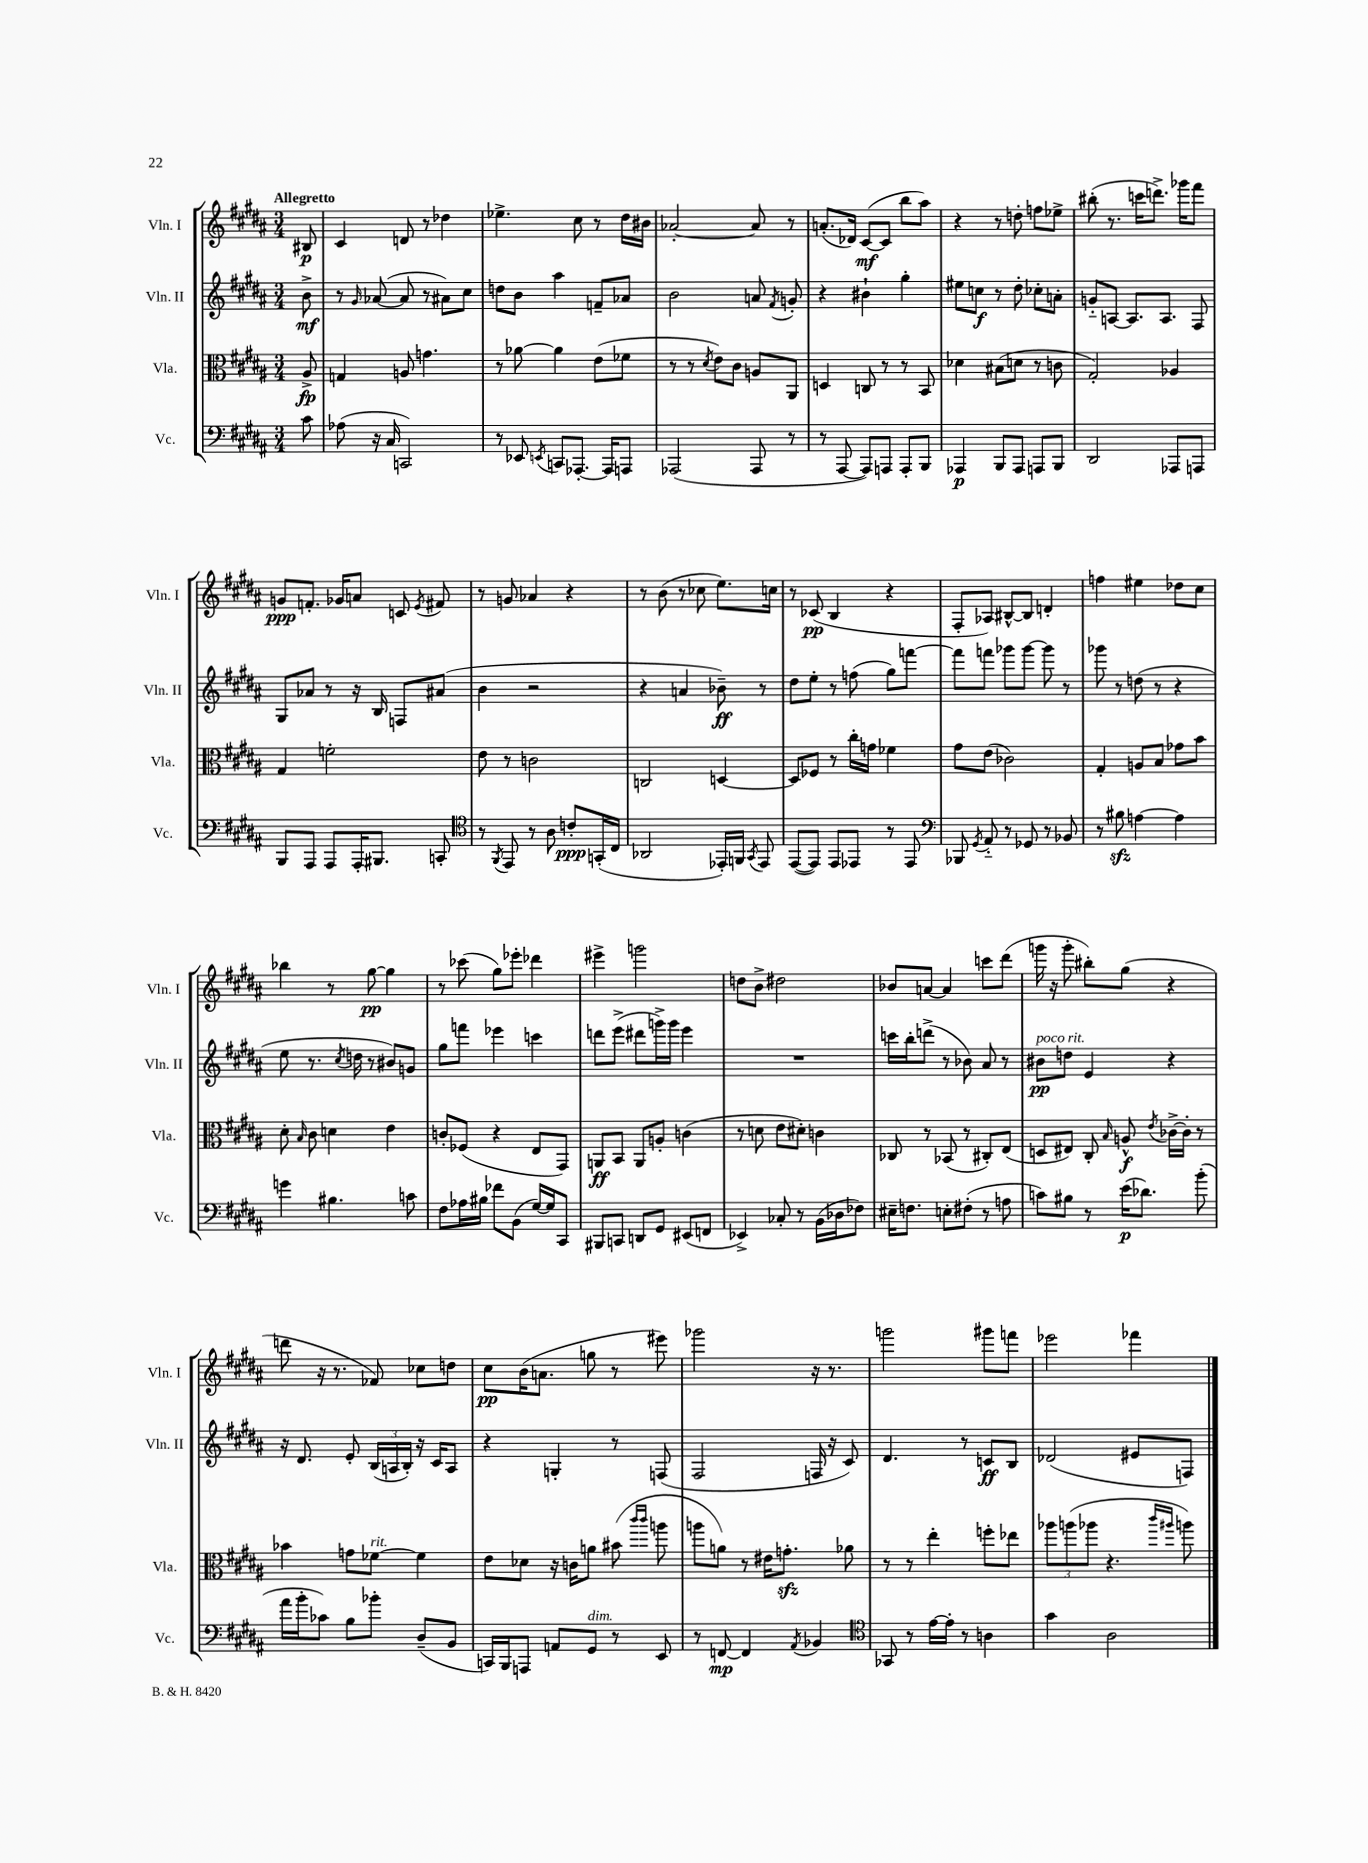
<<
\new StaffGroup <<
\new Staff = "s0" \with { instrumentName = "Vln. I" shortInstrumentName = "Vln. I" } {
    \clef treble \key b \major \numericTimeSignature \time 3/4 \partial 8 \tempo "Allegretto"
    \autoBeamOff bis8\p |
    cis'4 d'8 r8 des''4 |
    ees''4.-> cis''8 r8 dis''16[ bis'16] |
    aes'2~-. aes'8 r8 |
    a'8.[-.( des'16]) cis'8[~\mf( cis'8] b''8[ ais''8]) |
    r4 r8 d''8-. f''8[ ees''8]-> |
    bis''8-.( r8. c'''16[ d'''8.]->) ges'''16[ fis'''8] |
    g'8[\ppp f'8.]-. ges'16[ a'8] c'8 \acciaccatura { e'8 } fis'8 |
    r8 g'8 aes'4 r4 |
    r8 b'8( r8 ces''8 e''8.[) c''16] |
    r8 ces'8\pp( b4 r4 |
    fis8[-. aes8]) bis8[~-^ bis8] d'4-. |
    f''4 eis''4 des''8[ cis''8] |
    bes''4 r8 gis''8~\pp gis''4 |
    r8 ces'''8( gis''8[) ees'''8]-. des'''4 |
    eis'''4-> g'''2 |
    d''8[ b'8]-> dis''2 |
    bes'8[ a'8]~ a'4 c'''8[ dis'''8]( |
    g'''16 r16 g'''8-. bis''8[-.) gis''8]( r4 |
    d'''8 r16 r8. fes'8) ces''8[ d''8] |
    cis''8[\pp b'16( a'8.] g''8 r8 eis'''8) |
    ges'''2 r16 r8. |
    g'''2 gis'''8[ f'''8] |
    ees'''2 fes'''4 \bar "|." |
}
\new Staff = "s1" \with { instrumentName = "Vln. II" shortInstrumentName = "Vln. II" } {
    \clef treble \key b \major \numericTimeSignature \time 3/4 \partial 8
    \autoBeamOff b'8->\mf |
    r8 \grace { gis'16 } aes'8~( aes'8 r8 ais'8[) cis''8] |
    d''8[ b'8] ais''4 f'8[-- aes'8] |
    b'2 a'8 \acciaccatura { fis'8 } g'8-. |
    r4 bis'4-! gis''4-. |
    eis''8[ c''8]\f r8 dis''8-. ces''8[-. a'8]-. |
    g'8[-_ a8]~ a8.[ a8.] fis8 |
    gis8[ aes'8] r8 r16 b16 f8[ ais'8]( |
    b'4 r2 |
    r4 a'4 bes'8--\ff) r8 |
    dis''8[ e''8]-. r8 f''8( gis''8[) f'''8]~ |
    f'''8[ f'''8] ges'''8[ ges'''8]~ ges'''8 r8 |
    ges'''8 r8 d''8( r8 r4 |
    e''8 r8. \acciaccatura { cis''8 } d''16 r8 bis'8[) g'8] |
    gis''8[ f'''8] ees'''4 c'''4 |
    d'''8[ e'''8]->( dis'''8[ g'''16->) g'''16] e'''4 |
    R2. |
    c'''16[ b''16-. d'''8]->( r8 bes'8) ais'8 r8 |
    bis'8[\pp^\markup { \italic "poco rit." } d''8] e'4 r4 |
    r16 dis'8. e'8-. \tuplet 3/2 { b16[( a16 b16]-.) } r16 cis'16[ a8] |
    r4 g4-. r8 f8( |
    fis2 f16 r16 cis'8) |
    dis'4. r8 c'8[\ff b8] |
    des'2( eis'8[ f8]) \bar "|." |
}
\new Staff = "s2" \with { instrumentName = "Vla." shortInstrumentName = "Vla." } {
    \clef alto \key b \major \numericTimeSignature \time 3/4 \partial 8
    \autoBeamOff ais8->\fp |
    g4 a8 g'4. |
    r8 aes'8~ aes'4 e'8[( fes'8] |
    r8 r8 \acciaccatura { dis'8 } e'8[) cis'8] a8[ ais,8] |
    d4 c8 r8 r8 b,8 |
    des'4 bis8[( d'8] r8 c'8 |
    gis2-.) aes4 |
    gis4 f'2-. |
    e'8 r8 c'2 |
    c2 d4~ |
    d8[ fes8] r8 cis''16[-. g'16] fes'4 |
    gis'8[ e'8]( ces'2) |
    gis4-. a8[ b8] ges'8[ b'8] |
    dis'8-. \grace { b16 } cis'8 d'4 e'4 |
    c'8[-. fes8]( r4 e8[ gis,8]) |
    a,8[\ff b,8] a,8[ a8]-. c'4( |
    r8 d'8 e'8[ dis'8]-.) c'4 |
    ces8 r8 bes,8( r8 cis8[-.) e8]( |
    d8[ eis8]) cis8-. \grace { b16 } a8-^\f \acciaccatura { e'8 } ces'16[~-> ces'16]-. r8 |
    bes'4 g'8[ fes'8]~^\markup { \italic "rit." } fes'4 |
    e'8[ des'8] r16 c'16[ a'8] bis'8( \grace { cis'''16[ cis'''16] } a''8 |
    a''8[ a'8]) r8 eis'16[ g'8.]-.\sfz aes'8 |
    r8 r8 e''4-. f''8[-. ees''8] |
    \tuplet 3/2 { aes''8[ a''8( aes''8] } r4. \grace { cis'''16[ ais''16] } a''8) \bar "|." |
}
\new Staff = "s3" \with { instrumentName = "Vc." shortInstrumentName = "Vc." } {
    \clef bass \key b \major \numericTimeSignature \time 3/4 \partial 8
    \autoBeamOff cis'8 |
    aes8( r16 cis16 c,2) |
    r8 ees,8 \acciaccatura { e,8 } c,8[ aes,,8.]~-. aes,,16[ a,,8] |
    aes,,2( aes,,8 r8 |
    r8 ais,,8~ ais,,8[) a,,8] a,,8[-. b,,8] |
    aes,,4\p b,,8[ aes,,8] a,,8[ b,,8] |
    dis,2 aes,,8[ a,,8] |
    b,,8[ ais,,8] ais,,8[ ais,,16-. bis,,8.] c,8-. |
    \clef tenor r8 \acciaccatura { fis,8 } e,8 r8 ais8 c'8[-.\ppp g,16-.( cis16] |
    aes,2 ees,16[-.) f,16] \acciaccatura { gis,8 } ees,8 |
    e,8[~( e,8]) e,8[ ees,8] r8 ees,8 |
    \clef bass bes,,8 \acciaccatura { gis,8 } ais,8-_ r8 ges,8 r8 bes,8 |
    r8 bis8\sfz a4~ a4 |
    g'4 bis4. c'8 |
    fis8[ aes16 bis16] fes'8[ b,8]( gis16[~) gis16 cis,8] |
    bis,,8[ c,8] d,8[ gis,8] eis,8[( f,8] |
    ees,4->) ces8-. r8 b,16[( des16 fes8]) |
    eis16[-- f8.] e8[-. fis8]-.( r8 a8 |
    c'8[) bis8] r8 e'16[\p( des'8.]) b'8-.( |
    ais'16[ b'16-. ces'8]) b8[ bes'8]-. dis8[--( b,8] |
    c,16[) b,,16 a,,8] a,8[ gis,8]^\markup { \italic "dim." } r8 e,8 |
    r8 f,8~\mp f,4 \acciaccatura { ais,8 } bes,4 |
    \clef tenor ges,8 r8 e'16[~ e'16]-. r8 a4 |
    gis'4 ais2 \bar "|." |
}
>>
>>
\layout { \context { \Score \remove "Bar_number_engraver" } }
